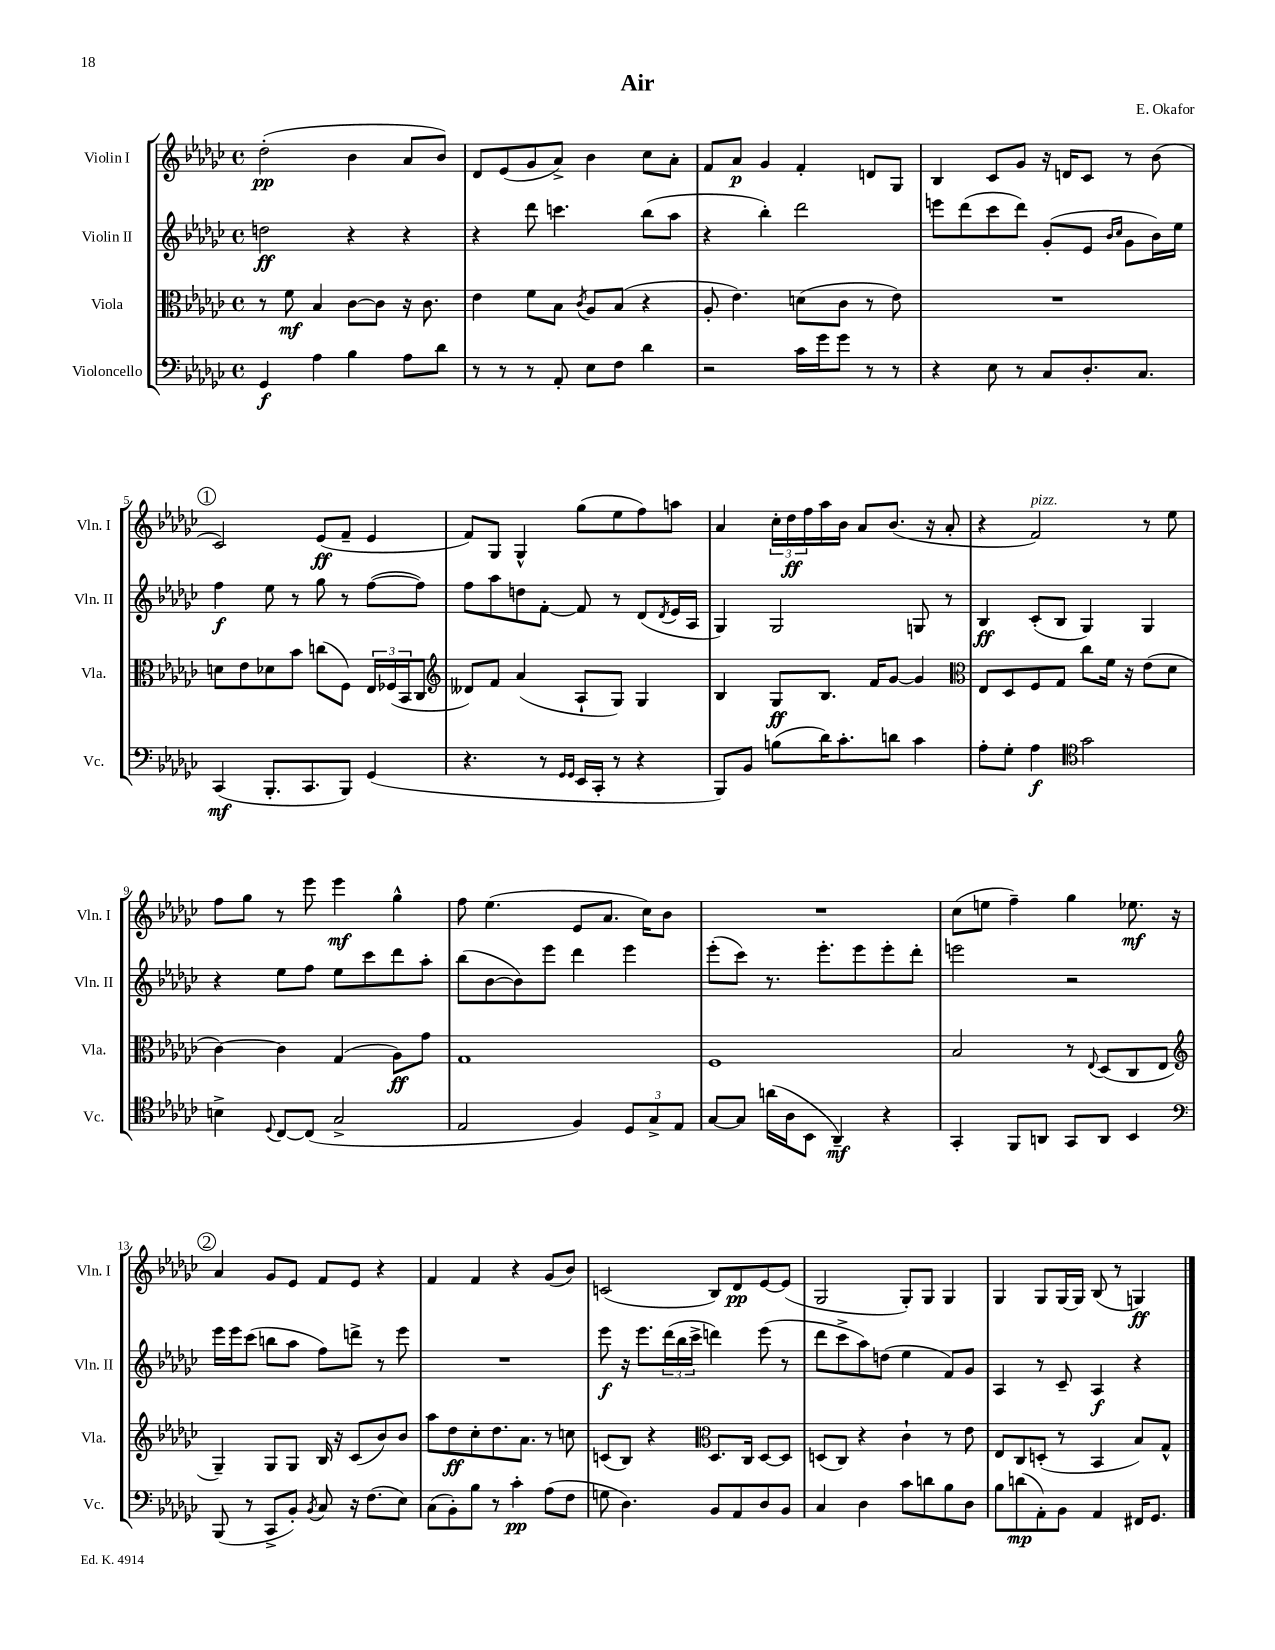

**kern	**kern	**kern	**kern
*staff4	*staff3	*staff2	*staff1
*clefF4	*clefC3	*clefG2	*clefG2
*k[b-e-a-d-g-c-]	*k[b-e-a-d-g-c-]	*k[b-e-a-d-g-c-]	*k[b-e-a-d-g-c-]
*M4/4	*M4/4	*M4/4	*M4/4
*met(c)	*met(c)	*met(c)	*met(c)
4GG-	8r	2dd	(2dd-'
.	8f	.	.
4A-	4B-	.	.
4B-	[8c-	4r	4b-
.	8c-]	.	.
8A-	16r	4r	8a-
.	8.c-	.	.
8d-	.	.	8b-)
=	=	=	=
8r	4e-	4r	8d-
8r	.	.	(8e-
8r	8f	8ddd-	8g-
8AA-'	8B-	4.ccc	8a-^)
.	8qc-	.	.
8E-	8A-	.	4b-
8F	(8B-	.	.
4d-	4r	(8bb-	8cc-
.	.	8aa-	8a-'
=	=	=	=
2r	8A-'	4r	8f
.	4.e-)	.	8a-
.	.	4bb-')	4g-
16c-	(8d	2ddd-	4f'
16g-	.	.	.
8g-	8c-	.	.
8r	8r	.	8d
8r	8e-)	.	8G-
=	=	=	=
4r	1r	8eee	4B-
.	.	(8ddd-	.
8E-	.	8ccc-	8c-
8r	.	8ddd-)	8g-
8C-	.	(8g-'	16r
.	.	.	16d
8.D-'	.	8e-	8c-
.	.	16qqb-	.
.	.	16qqcc-	.
.	.	8g-	8r
8.C-	.	.	.
.	.	16b-)	(8b-
.	.	16ee-	.
=	=	=	=
(4CC-	8d	4ff	2c-)
.	8e-	.	.
8.BBB-'	8d-	8ee-	.
.	8b-	8r	.
8.CC-	.	.	.
.	(8cc	8gg-	(8e-
8BBB-)	8F)	8r	8f~
(4GG-	24E-	([8ff	4e-
.	(24F-	.	.
.	24BB-	.	.
.	8C-	8ff])	.
=	=	=	=
*	*clefG2	*	*
4.r	8d--)	8ff	8f)
.	8f	8aa-	8G-
.	(4a-	8dd	4G-^^
8r	.	[8f'	.
16qqGG-	.	.	.
16qqGG-	.	.	.
16EE-	8A-`	8f]	(8gg-
16CC-'	.	.	.
8r	8G-)	8r	8ee-
4r	4G-	(8d-	8ff)
.	.	8qd-	.
.	.	16e-	8aa
.	.	16A-	.
=	=	=	=
8BBB-)	4B-	4G-)	4a-
8BB-	.	.	.
(8B	8G-	2G-	24cc-'
.	.	.	24dd-
.	.	.	24ff
16d-)	8.B-	.	16aa-
8.c-'	.	.	16b-
.	.	.	8a-
.	16f	.	.
8d	[8g-	.	(8.b-
4c-	4g-]	8G	.
.	.	.	16r
.	.	8r	8a-'
=	=	=	=
*	*clefC3	*	*
8A-'	8E-	4B-	4r
8G-'	8D-	.	.
4A-	8F	(8c-'	2f)
.	8G-	8B-	.
*clefC4	*	*	*
2g-	8cc-	4G-)	.
.	16f	.	.
.	16r	.	.
.	(8e-	4G-	8r
.	8d-	.	8ee-
=	=	=	=
4B^	[4c-)	4r	8ff
.	.	.	8gg-
8qqD-	.	.	.
[8C-	4c-]	8ee-	8r
(8C-]	.	8ff	8eee-
2G-^	(4G-	8ee-	4eee-
.	.	8ccc-	.
.	8A-)	8ddd-	4gg-^^
.	8g-	8aa-'	.
=	=	=	=
2E-	1G-	(8bb-	8ff
.	.	[8b-	(4.ee-
.	.	8b-])	.
.	.	8eee-	.
4F)	.	4ddd-	8e-
.	.	.	8.a-
12D-	.	4eee-	.
.	.	.	16cc-)
12G-^	.	.	.
.	.	.	8b-
12E-	.	.	.
=	=	=	=
[8G-	1F	(8eee-'	1r
8G-]	.	8ccc-)	.
(16a	.	8.r	.
16A-	.	.	.
8BB-	.	.	.
.	.	8.eee-'	.
4AA-~)	.	.	.
.	.	8eee-	.
4r	.	8eee-'	.
.	.	8ddd-'	.
=	=	=	=
4GG-'	2B-	2eee	(8cc-
.	.	.	8ee
8FF	.	.	4ff~)
8AA	.	.	.
8GG-	8r	2r	4gg-
.	8qqE-	.	.
8AA	(8D-	.	.
4BB-	8C-	.	8.ee-
.	8E-	.	.
.	.	.	16r
=	=	=	=
*clefF4	*clefG2	*	*
(8BBB-	4G-~)	16eee-	4a-
.	.	16eee-	.
8r	.	(8ccc-	.
8CC-^	8G-	8bb	8g-
8BB-')	8G-	8aa-	8e-
8qBB-	.	.	.
8C-	16B-	8ff)	8f
.	16r	.	.
16r	(8c-	8ddd^	8e-
(8.F	.	.	.
.	8b-)	8r	4r
8E-)	8b-	8eee-	.
=	=	=	=
(8C-	8aa-	1r	4f
8BB-')	8dd-	.	.
8B-	8cc-'	.	4f
8r	8.dd-	.	.
4c-'	.	.	4r
.	8.a-	.	.
(8A-	8r	.	(8g-
8F	8cc	.	8b-)
=	=	=	=
8G	(8c	8eee-	(2c
4.D-)	8B-)	16r	.
.	.	8.eee-	.
.	4r	.	.
.	.	(24ddd-	.
.	.	24bb-	.
.	.	24ccc-^	.
*	*clefC3	*	*
8BB-	8.D-	4ddd)	8B-)
8AA-	.	.	8d-
.	16C-	.	.
8D-	[8D-	(8eee-	[8e-
8BB-	8D-]	8r	(8e-]
=	=	=	=
4C-	(8D	8ddd-	2G-
.	8C-)	8ccc-^	.
4D-	4r	8aa-)	.
.	.	(8dd	.
8c-	4c-`	4ee-	8G-')
8d	.	.	8G-
8B-	8r	8f)	4G-
8D-	8e-	8g-	.
=	=	=	=
8B-	8E-	4A-	4G-
(8d	8C-	.	.
8AA-')	(8D'	8r	8G-
8BB-	8r	8c-~	[16G-
.	.	.	16G-]
4AA-	4BB-	4A-	(8B-
.	.	.	8r
16FF#	8B-)	4r	4G)
8.GG-	.	.	.
.	8G-^^	.	.
==	==	==	==
*-	*-	*-	*-
